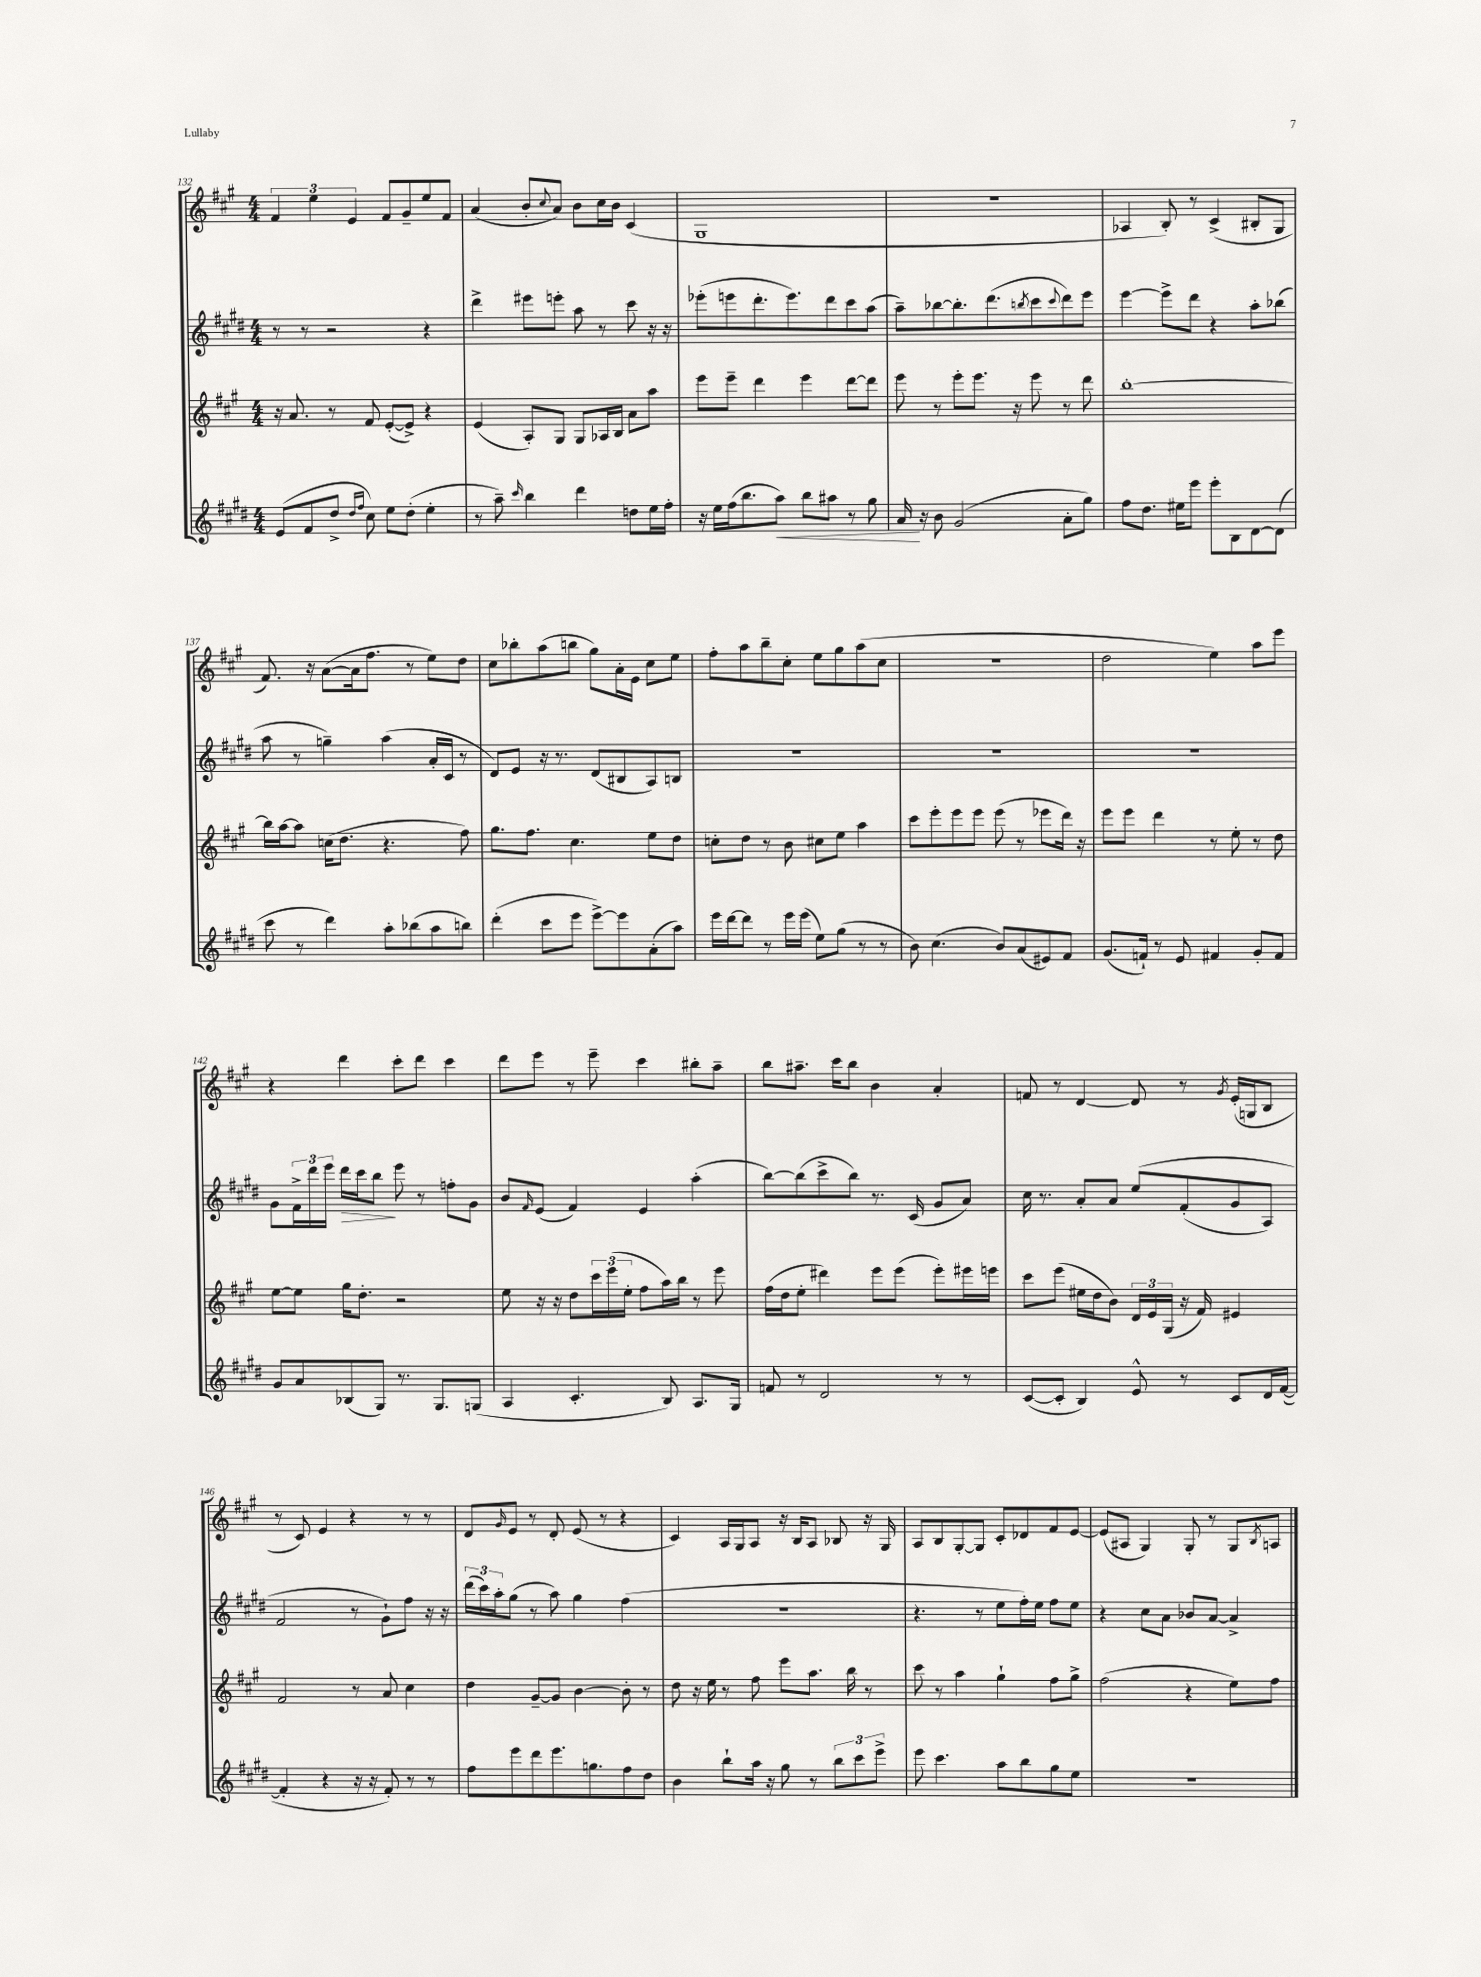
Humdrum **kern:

**kern	**kern	**kern	**kern
*staff4	*staff3	*staff2	*staff1
*clefG2	*clefG2	*clefG2	*clefG2
*k[f#c#g#d#]	*k[f#c#g#]	*k[f#c#g#d#]	*k[f#c#g#]
*M4/4	*M4/4	*M4/4	*M4/4
(8e	16r	8r	6f#
.	8.a	.	.
8f#	.	8r	.
.	.	.	6ee
8dd#^	8r	2r	.
.	.	.	6e
16qqdd#	.	.	.
16qqff#	.	.	.
8cc#)	8f#	.	.
8ee	([8e'	.	8f#
(8dd#'	8e^])	.	8g#~
4ee'	4r	4r	8ee
.	.	.	8f#
=	=	=	=
8r	(4e	4ddd#^	(4a
8aa~)	.	.	.
16qqccc#	.	.	.
4bb	8A')	8eee#	8b'
.	.	.	8qqcc#
.	8G#	8eee'	8a)
4ddd#	8G#	8aa	8b
.	16A-	8r	16cc#
.	16B	.	16b
8dd	8a	8ccc#	(4c#
16ee	8aa	16r	.
16ff#'	.	16r	.
=	=	=	=
16r	8eee	(8eee-'	1G#
16ee	.	.	.
(16ff#	8eee~	8eee	.
8.bb	.	.	.
.	4ddd	8.ddd#'	.
8aa)	.	.	.
.	.	8.eee)	.
8bb	4eee	.	.
8aa#	.	8ddd#	.
8r	[8ddd	8ccc#	.
8gg#	8ddd]	(8aa	.
=	=	=	=
16a	8eee	8aa~)	1r
16r	.	.	.
8b	8r	[8bb-	.
(2g#	8eee'	8.bb-']	.
.	8.eee	.	.
.	.	(8.ddd#	.
.	16r	.	.
.	.	8qbb	.
.	8eee	8ccc#	.
.	.	8qqccc#	.
8a'	8r	8ddd#)	.
8gg#)	8ddd	8eee	.
=	=	=	=
8ff#	[1bb'	[4eee	4A-
8.dd#	.	.	.
.	.	8eee^]	8B')
16ee#	.	.	.
8eee	.	8ddd#	8r
8eee'	.	4r	(4c#^
8B	.	.	.
[8d#	.	8aa'	8B#'
(8d#]	.	(8bb-	8G#
=	=	=	=
8ccc#	16bb]	8aa	8.f#)
.	[16aa	.	.
8r	8aa]	8r	.
.	.	.	16r
4ddd#)	(16cc	4gg~)	([8a
.	8.dd	.	.
.	.	.	16a]
.	.	.	8.ff#
8aa'	4.r	(4aa	.
(8bb-	.	.	8r
8aa	.	16a'	8ee)
.	.	16c#	.
8bb)	8ff#)	8r	8dd
=	=	=	=
(4ddd#'	8.gg#	8d#)	8cc#
.	.	8e	8bb-'
.	8.ff#	.	.
8ccc#	.	16r	(8aa
.	.	8.r	.
8eee	4.cc#	.	8bb
[8eee^)	.	(8d#	8gg#)
8eee]	.	8B#	16a'
.	.	.	16e
(8a'	8ee	8A)	8cc#
8aa)	8dd	8B	8ee
=	=	=	=
16eee	8cc'	1r	8ff#'
[16ddd#	.	.	.
8ddd#]	8dd	.	8aa
8r	8r	.	8bb~
16eee	8b	.	8cc#'
(16eee	.	.	.
8ee)	8cc#	.	8ee
(8gg#	8ee	.	8gg#
8r	4aa	.	(8aa
8r	.	.	8cc#
=	=	=	=
8b)	8ccc#	1r	1r
(4.cc#	8eee'	.	.
.	8eee	.	.
.	8eee	.	.
8b)	(8eee	.	.
(8a	8r	.	.
8e#)	8eee-	.	.
8f#	16ddd)	.	.
.	16r	.	.
=	=	=	=
(8.g#	8eee	1r	2dd
.	8eee	.	.
16f`)	.	.	.
8r	4ddd	.	.
8e	.	.	.
4f#	8r	.	4ee)
.	8ee'	.	.
8g#'	8r	.	8aa
8f#	8dd	.	8eee
=	=	=	=
8g#	[8ee	8g#	4r
8a	8ee]	24f#^	.
.	.	24ddd#	.
.	.	24eee	.
(8B-	16gg#	16ddd#	4ddd
.	8.dd'	16ccc#	.
8G#)	.	8bb	.
8.r	2r	8eee	8ccc#'
.	.	8r	8ddd
8.G#	.	.	.
.	.	8ff'	4ccc#
(8G	.	8g#	.
=	=	=	=
4A	8ee	8b	8ddd
.	.	16qqf#	.
.	16r	(8e	8eee
.	16r	.	.
4.c#'	8dd	4f#)	8r
.	24ccc#	.	8eee~
.	(24eee	.	.
.	24ee'	.	.
.	8ff#	4e	4ccc#
8B)	16aa)	.	.
.	16bb	.	.
8.A	8r	(4aa'	8bb#'
.	8eee	.	8aa~
16G#	.	.	.
=	=	=	=
8f	(16ff#	[8bb)	8bb
.	16dd	.	.
8r	8ee'	(8bb]	8.aa#~
2d#	4ddd#)	8ccc#^	.
.	.	.	16ccc#
.	.	8bb)	8bb
.	8eee	8.r	4b
.	(8eee	.	.
.	.	(16c#	.
8r	8eee')	8g#	4a'
8r	16eee#	8a)	.
.	16eee	.	.
=	=	=	=
([8c#	8ccc#	16cc#	8f
.	.	8.r	.
8c#']	(8eee	.	8r
4B)	16ee#	8a'	[4d
.	16dd	.	.
.	8b)	8a	.
8e^^	24d	&(8ee	8d]
.	24e	.	.
.	(24G#	.	.
8r	16r	(8f#'	8r
.	16f#)	.	.
.	.	.	8qg#
8c#	4e#	8g#	(16e'
.	.	.	16G
16d#	.	8A)	8B
([16f#	.	.	.
=	=	=	=
4f#']	2f#	2f#	8r
.	.	.	8c#)
4r	.	.	4e
16r	8r	8r	4r
16r	.	.	.
8f#')	8a	8g#`&)	.
8r	4cc#	8ff#	8r
8r	.	16r	8r
.	.	16r	.
=	=	=	=
8ff#	4dd	(24ddd#	8d
.	.	24ccc#)	.
.	.	24aa'	.
.	.	.	16qqg#
8eee	.	(8gg#	8e
8ddd#	[8g#~	8r	8r
8.eee	8g#]	8aa)	8d'
.	[4b	4gg#	(8e
8.gg	.	.	.
.	.	.	8r
8ff#	8b']	(4ff#	4r
8dd#	8r	.	.
=	=	=	=
4b	8dd	1r	4c#)
.	16r	.	.
.	16ee	.	.
8bb`	8r	.	16A
.	.	.	16G#
16aa	8ff#	.	8A
16r	.	.	.
8gg#	8eee	.	16r
.	.	.	16B
8r	8.aa	.	8A
12bb	.	.	8B-
.	16bb	.	.
12ccc#	.	.	.
.	8r	.	16r
12eee^	.	.	.
.	.	.	16G#
=	=	=	=
8eee	8ccc#	4.r	8A
4.ccc#	8r	.	8B
.	4aa	.	[8G#'
.	.	8r	8G#]
8aa	4gg#`	8ee	8c#'
8bb	.	16ff#')	8d-
.	.	16ee	.
8gg#	8ff#	8ff#	8f#
8ee	8gg#^	8ee	[8e
=	=	=	=
1r	(2ff#	4r	(8e]
.	.	.	8A#
.	.	8cc#	4G#)
.	.	8a	.
.	4r	8b-	8G#'
.	.	[8a	8r
.	8ee)	4a^]	8G#
.	.	.	8qB
.	8ff#	.	8A
==	==	==	==
*-	*-	*-	*-
